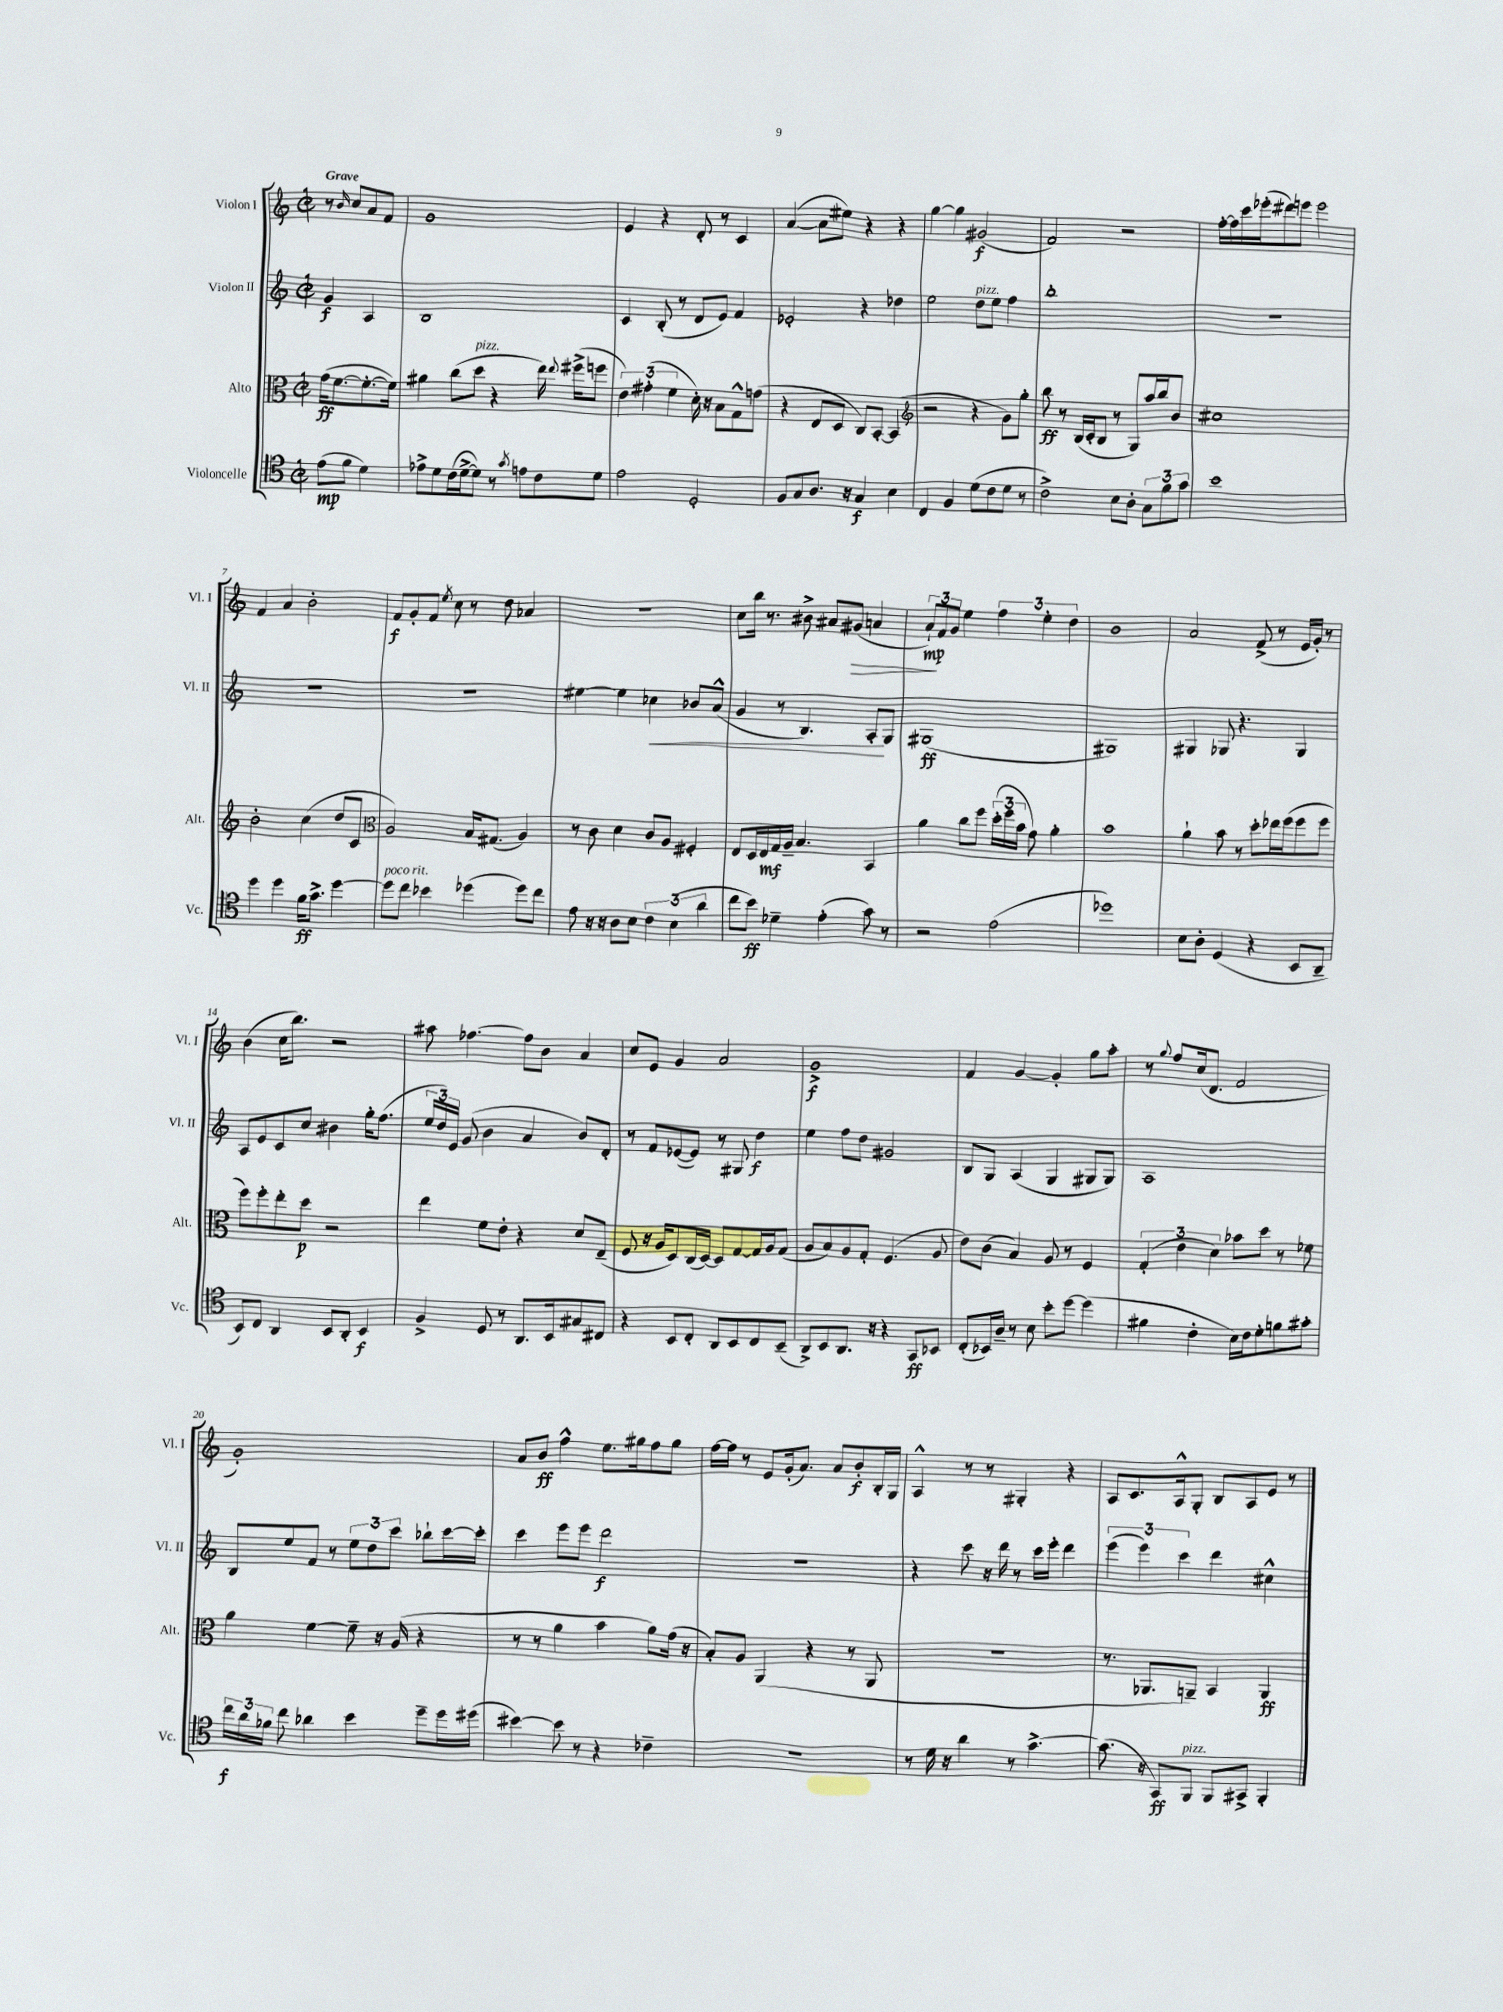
<<
\new StaffGroup <<
\new Staff = "s0" \with { instrumentName = "Violon I" shortInstrumentName = "Vl. I" } {
    \clef treble \key c \major \defaultTimeSignature \time 2/2 \partial 2 \tempo "Grave"
    \autoBeamOff r8 \grace { b'16 } c''8[ a'8 f'8] |
    g'1 |
    e'4 r4 d'8-. r8 c'4 |
    a'4~( a'8[ eis''8]) r4 r4 |
    g''4~ g''4 gis'2\f( |
    f'2) r2 |
    f''16[~-. f''16 c'''16 ees'''16-.( dis'''8) e'''8] e'''2 |
    f'4 a'4 b'2-. |
    f'8[\f g'8-. f'8] \acciaccatura { e''8 } c''8 r8 d''8 aes'4 |
    r1 |
    c''8[ b''16] r8. bis'8-> ais'8[ gis'8]\>( a'4 |
    \tuplet 3/2 { a'8[-!\mp\!) f'8 g'8] } e''4 \tuplet 3/2 { f''4 e''4-. d''4 } |
    b'1 |
    a'2 f'8->( r8 e'16[ g'16]-.) r8 |
    b'4( c''16[ b''8.]) r2 |
    ais''8 fes''4.~ fes''8[ b'8] a'4 |
    c''8[ e'8] g'4 a'2 |
    g'1->\f |
    f'4 g'4~ g'4-. g''8[ a''8]-. |
    r8 \appoggiatura { g''8 } f''8[ c''16( d'8.] f'2 |
    g'1-.) |
    a'8[ b'8]\ff f''4-^ e''8.[ gis''16 f''8 gis''8] |
    f''16[~ f''16] r8 e'8[ g'16-.( a'8.]) a'8[ b'8-.\f b16-. g16] |
    a4-^ r8 r8 gis4-. r4 |
    a8[ c'8. a16-^ g8]-. b8[ a8 e'8] r8 \bar "|." |
}
\new Staff = "s1" \with { instrumentName = "Violon II" shortInstrumentName = "Vl. II" } {
    \clef treble \key c \major \defaultTimeSignature \time 2/2 \partial 2
    \autoBeamOff g'4\f a4 |
    b1 |
    c'4 b8-.( r8 d'8[ e'8]) f'4 |
    ees'2-. r4 des''4 |
    e''2 d''8[^\markup { \italic "pizz." } e''8] f''4 |
    b''1-. |
    R1 |
    R1 |
    R1 |
    eis''4~ eis''4 ces''4\< bes'8[ a'8]-^( |
    g'4 r8 b4.) a8[-.\! g8] |
    gis1\ff( |
    gis1) |
    gis4 ges8 r4. ges4 |
    a8[ e'8 c'8 c''8] bis'4 g''16[-. f''8.]( |
    \tuplet 3/2 { e''16[ d''16) e'16] } g'8( b'4 a'4 b'8[) d'8]-. |
    r8 f'8[ ees'8~( ees'8]) r8 gis8 d''4\f |
    e''4 f''8[ d''8] gis'2 |
    b8[ g8] a4( g4 gis8[ gis8]) |
    a1 |
    b8[ e''8 f'8] r8 \tuplet 3/2 { e''8[ d''8 c'''8] } bes''8[-! c'''16~ c'''16]-. |
    c'''4 e'''8[ e'''8] d'''2\f |
    R1 |
    r4 c'''8 r16 d'''16 r8 c'''16[ e'''16]-. d'''4 |
    \tuplet 3/2 { e'''4( e'''4) c'''4 } d'''4 cis''4-^ \bar "|." |
}
\new Staff = "s2" \with { instrumentName = "Alto" shortInstrumentName = "Alt." } {
    \clef alto \key c \major \defaultTimeSignature \time 2/2 \partial 2
    \autoBeamOff g'16[\ff( f'8.~ f'8.~-. f'16]) |
    ais'4 c''8[( d''8]^\markup { \italic "pizz." } r4 e''16) \appoggiatura { e''8 } fis''16[->( f''8] |
    \tuplet 3/2 { e'4) gis'4-.( f'4 } d'16-.) r16 b8[ g8-^ g'8]( |
    r4 e8[ d8] c8[) b,8]~-. b,4( |
    \clef treble r2 r4 g'8[) g''8]-. |
    b''8\ff r8 b16[( c'16-. b8] r8 g8[) a''16 b''16 b'8] |
    cis''1 |
    b'2-. c''4( d''8[ c'8] |
    \clef alto a2) b16[ gis8.]( a4) |
    r8 c'8 d'4 c'8[ a8] fis4-. |
    e8[ d16 e16\mf g16 a16]-- b4. b,4 |
    a'4 c''8[ f''8] \tuplet 3/2 { d''16[-.( f''16 b'16] } g'8) a'4-. |
    b'1 |
    a'4-! b'8 r8 d''8[-. ees''16 f''16( f''8 f''8] |
    f''8[) f''8-. e''8-. d''8]\p r2 |
    e''4 f'8[ e'8]-. r4 d'8[ e8]--( |
    f8 r16 a16[ d8) c16( d16]~) d8[ g8~ g16 a16 g8]( |
    a8[ b8) a8 g8]-. f4.( a8 |
    e'8[) c'8]( b4) a8 r8 f4 |
    \tuplet 3/2 { g4-.( e'4 d'4) } bes'8[ d''8] r8 fes'8 |
    a'4 f'4~ f'8-- r16 a16( r4 |
    r8 r8 a'4 b'4 a'8[) g'16]( r16 |
    b8[-.) a8] a,4( r4 r8 a,8 |
    r1 |
    r8. aes,8.[ a,8]--) b,4 a,4\ff \bar "|." |
}
\new Staff = "s3" \with { instrumentName = "Violoncelle" shortInstrumentName = "Vc." } {
    \clef tenor \key c \major \defaultTimeSignature \time 2/2 \partial 2
    \autoBeamOff e'8[\mp( f'8] d'4) |
    ees'8[-> d'8 c'16( d'16~-> d'8]) r8 \acciaccatura { g'8 } e'8[ c'8 d'8] |
    e'2 d2-. |
    f8[ g8 a8.] r16 g4\f b4 |
    c4 f4 d'8[( c'8 d'8] r8 |
    c'2->) b8[ a8]-. \tuplet 3/2 { g8[ f'8 g'8] } |
    b'1 |
    d''4 d''4 f'16[\ff g'8.]-> d''4~ |
    d''8[^\markup { \italic "poco rit." } c''8] bes'4 des''4( des''8[) c''8] |
    e'8 r16 r16 a8[ b8] \tuplet 3/2 { c'4 b4( a'4 } |
    c''8[ b'8]\ff) des'4-- e'4-.( g'8) r8 |
    r2 e'2( |
    des''1) |
    b8[ a8]-. d4( r4 b,8[ a,8]-- |
    b,8[) c8] a,4 b,8[ a,8]-. b,4\f |
    f4-> d8 r8 a,8.[ b,16 gis8 cis8] |
    r4 b,8[ c8]-. a,8[ b,8 c8 b,8]--( |
    a,8[->) b,8 a,8.] r16 r4 g,8[\ff bes,8] |
    c8[-.( bes,16) a16]-- r8 b8 b'8[-. d''8]~ d''4( |
    fis'4 c'4-. b16[) c'16 d'8-. f'8 gis'8]-. |
    \tuplet 3/2 { c''16[\f a'16 fes'16] } c''8 aes'4 b'4 d''8[-- d''16 dis''16]( |
    bis'4~) bis'8 r8 r4 ces'4-- |
    r1 |
    r8 d'16 r16 a'4 r8 g'4.~-> |
    g'8.( r16 g,8[\ff) f,8]^\markup { \italic "pizz." } f,8[ gis,8]-> f,4-. \bar "|." |
}
>>
>>
